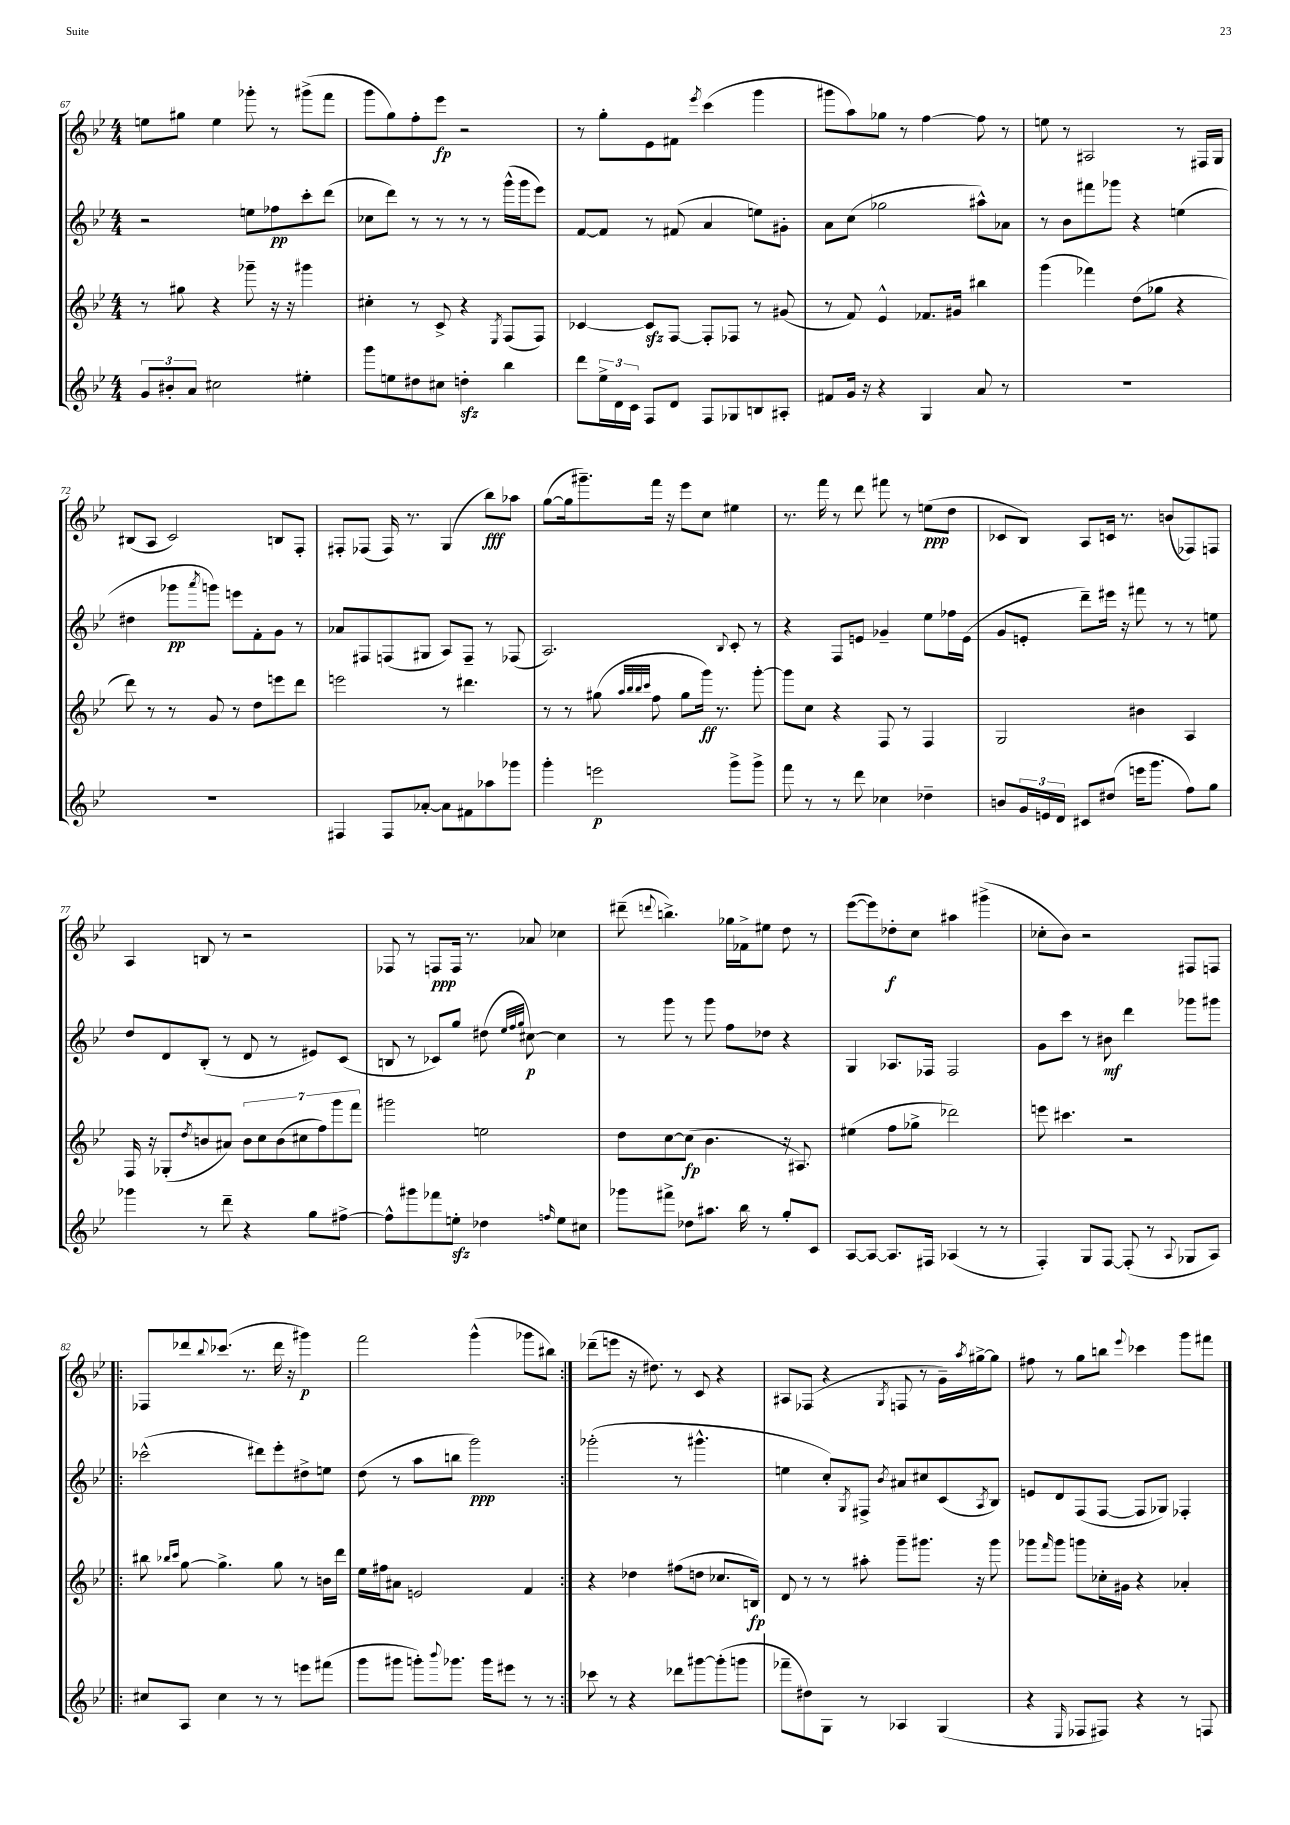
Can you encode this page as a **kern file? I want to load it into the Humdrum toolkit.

**kern	**kern	**kern	**kern
*staff4	*staff3	*staff2	*staff1
*clefG2	*clefG2	*clefG2	*clefG2
*k[b-e-]	*k[b-e-]	*k[b-e-]	*k[b-e-]
*M4/4	*M4/4	*M4/4	*M4/4
12g	8r	2r	8ee
12b#'	.	.	.
.	8gg#	.	8gg#
12a	.	.	.
2cc#	4r	.	4ee
.	8ggg-~	8ee	8ggg-'
.	16r	8ff-	8r
.	16r	.	.
4ee#'	4ggg#	8ccc'	(8ggg#^
.	.	(8ddd	8fff
=	=	=	=
8ggg	4cc#'	8cc-	8ggg
8ee	.	8ddd)	8gg)
8dd#	8r	8r	8ff'
8cc#	8c^	8r	8eee-
4dd'	4r	8r	2r
.	.	8r	.
.	8qE-	.	.
4bb-	(8F	(16ggg^^	.
.	.	16ggg	.
.	8F)	8eee-)	.
=	=	=	=
8ddd	[4c-	[8f	8r
24ee-^	.	8f]	8gg'
24d	.	.	.
24c	.	.	.
8F	8c-]	8r	8e-
8d	[8F	(8f#	8f#
.	.	.	8qeee-
8F	8F']	4a	(4ccc
8G-	8F-	.	.
8B	8r	8ee)	4ggg
8A#'	(8g#	8g#'	.
=	=	=	=
8f#	8r	8a	8ggg#
16g	8f)	(8cc	8aa)
16r	.	.	.
4r	4e-^^	2gg-	8gg-
.	.	.	8r
4G	8.f-	.	[4ff
.	16g#	.	.
8a	4bb#	8aa#^^)	8ff]
8r	.	8a-	8r
=	=	=	=
1r	(4ggg	8r	8ee
.	.	8b-	8r
.	4fff-)	8fff#	2A#
.	.	8ggg-	.
.	(8dd	4r	.
.	8gg-	.	.
.	4r	(4ee	8r
.	.	.	16F#
.	.	.	16G
=	=	=	=
1r	8ddd)	4dd#	(8B#
.	8r	.	8A
.	8r	8ggg-	2c)
.	.	8qaaa	.
.	8g	8ggg)	.
.	8r	8eee	.
.	8dd	8f'	.
.	8eee	8g	8B
.	8ddd	8r	8F'
=	=	=	=
4F#	2eee	8a-	8F#'
.	.	8F#	(8F-
8F#	.	(8F	16F-)
.	.	.	8.r
[8a-'	.	8G#	.
8a-]	8r	8A)	(4G
8f#	4.ddd#	8F~	.
8aa-	.	8r	8bb-)
8ggg-	.	(8F-	8aa-
=	=	=	=
4ggg'	8r	2.A)	([8gg
.	8r	.	16gg]
.	.	.	8.ggg#~)
2eee	(8gg#	.	.
.	32qqaa	.	.
.	32qqbb-	.	.
.	32qqbb-	.	.
.	32qqccc	.	.
.	8ff	.	16fff
.	.	.	16r
.	8gg#	.	8eee-
.	16ggg)	.	8cc
.	8.r	.	.
.	.	8qqB-	.
8ggg^	.	8c'	4ee#
8ggg^	[8ggg'	8r	.
=	=	=	=
8fff	8ggg]	4r	8.r
8r	8cc	.	.
.	.	.	16fff
8r	4r	8F	8r
8ddd	.	8e	8ddd
4cc-	8F	4g-~	8fff#
.	8r	.	8r
4dd-~	4F	8ee-	(8ee
.	.	16ff-	8dd
.	.	(16e	.
=	=	=	=
8b	2G	8g	8c-
24g	.	8e'	8B-)
24e	.	.	.
24d	.	.	.
8c#	.	8ddd~)	8A
(8dd#	.	16eee#	16c
.	.	16r	8.r
16eee	4b#	8fff#	.
8.ggg	.	.	.
.	.	8r	(8b
8ff)	4A	8r	8F-)
8gg	.	8ee	8F
=	=	=	=
4ggg-	16F	8dd	4A
.	16r	.	.
.	(8G-'	8d	.
.	8qdd	.	.
8r	8b	(8B-'	8B
8ddd~	8a#)	8r	8r
4r	14b	8d	2r
.	14cc	.	.
.	.	8r	.
.	(14b	.	.
.	14cc#	.	.
8gg	.	8e#)	.
.	14ff)	.	.
.	14ggg	.	.
[8ff#^	.	(8c	.
.	14fff	.	.
=	=	=	=
8ff#^^]	2ggg#	8B	8F-
8ggg#	.	8r	8r
8fff-	.	8c-)	8F
8ee'	.	8gg	16F
.	.	.	8.r
4dd-	2ee	(8dd#	.
.	.	32qqee-	.
.	.	32qqff	.
.	.	32qqgg	.
.	.	[8cc#)	8a-
16qqff	.	.	.
8ee	.	4cc#]	4cc-
8cc#	.	.	.
=	=	=	=
8ggg-	8dd	8r	(8ddd#~
.	.	.	8qqddd
8fff#^	[8cc	8ggg	4.bb^)
8dd-	(8cc]	8r	.
8.aa#	4.b-	8ggg	.
.	.	8ff	16gg-
16bb-	.	.	16f-^
8r	.	8dd-	8ee#
8gg'	16r	4r	8dd
.	8.A#)	.	.
8c	.	.	8r
=	=	=	=
[8A	(4ee#	4G	([8eee-
8A_	.	.	8eee-])
8.A]	8ff	8.A-	8dd-'
.	8gg-^	.	8cc
16F#	.	16F-	.
(4A-	2ddd-)	2F-	4aa#
8r	.	.	(4ggg#^
8r	.	.	.
=	=	=	=
4F')	8eee	8g	8cc-'
.	4.ccc#	8ccc	8b-)
8G	.	8r	2r
[8F	.	8b#	.
(8F']	2r	4ddd	.
8r	.	.	.
8qqA	.	.	.
8G-	.	8ggg-	8F#
8A)	.	8ggg#	8F
=!|:	=!|:	=!|:	=!|:
8cc#	8bb#	(2ccc-^^	8F-
.	16qqbb-	.	.
.	16qqccc	.	.
8A	[8gg	.	8ddd-
.	.	.	8qqbb-
4cc#	4.gg^]	.	(8.ccc-
.	.	.	8.r
8r	.	8ddd#)	.
8r	8gg	8eee-'	16ddd-
.	.	.	16r
8eee	8r	8dd#^	4ggg#)
(8fff#	16b	8ee	.
.	16ddd	.	.
=	=	=	=
8ggg	16ee-	(8dd	2fff
.	16ff#	.	.
8ggg#	8a#	8r	.
8ggg')	2e	8aa	.
8qqbbb-	.	.	.
8.ggg-	.	8bb	.
.	.	2ggg)	(4ggg^^
16ggg-	.	.	.
8eee#	.	.	.
8r	4f	.	8ggg-
8r	.	.	8bb#)
=:|!	=:|!	=:|!	=:|!
8ccc-	4r	(2ggg-'	(8ddd-~
8r	.	.	8eee
4r	4dd-	.	16r
.	.	.	8.dd#)
8ddd-	(8ff#	8r	8r
[8ggg#	8dd	4.ggg#^^	8c
(8ggg#']	8.cc-	.	4r
8ggg	.	.	.
.	16B)	.	.
=	=	=	=
8fff-~	8d	4ee	8A#
8dd#)	8r	.	(8F-
8G	8r	8cc')	4r
.	.	8qG	.
8r	8aa#'	8F#^	.
.	.	8qb-	8qG
4A-	8ggg~	8a#	8F
.	8.ggg#	8cc#	8r
(4G	.	(8c	16g~)
.	.	.	8qaa
.	16r	.	[16gg#^
.	.	8qA	.
.	8ggg#	8B-)	8gg#]
=	=	=	=
4r	8ggg-	8e	8ff#
.	16qqfff	.	.
.	8ggg-	8d	8r
16qqE-	.	.	.
8F-	8ggg	(8F	8gg
8F#)	16cc-'	[8F	8bb
.	16g#	.	.
.	.	.	8qqeee-
4r	4r	8F]	4ccc-
.	.	8G-)	.
8r	4a-'	4F-'	8ggg
8F	.	.	8fff#
==	==	==	==
*-	*-	*-	*-
